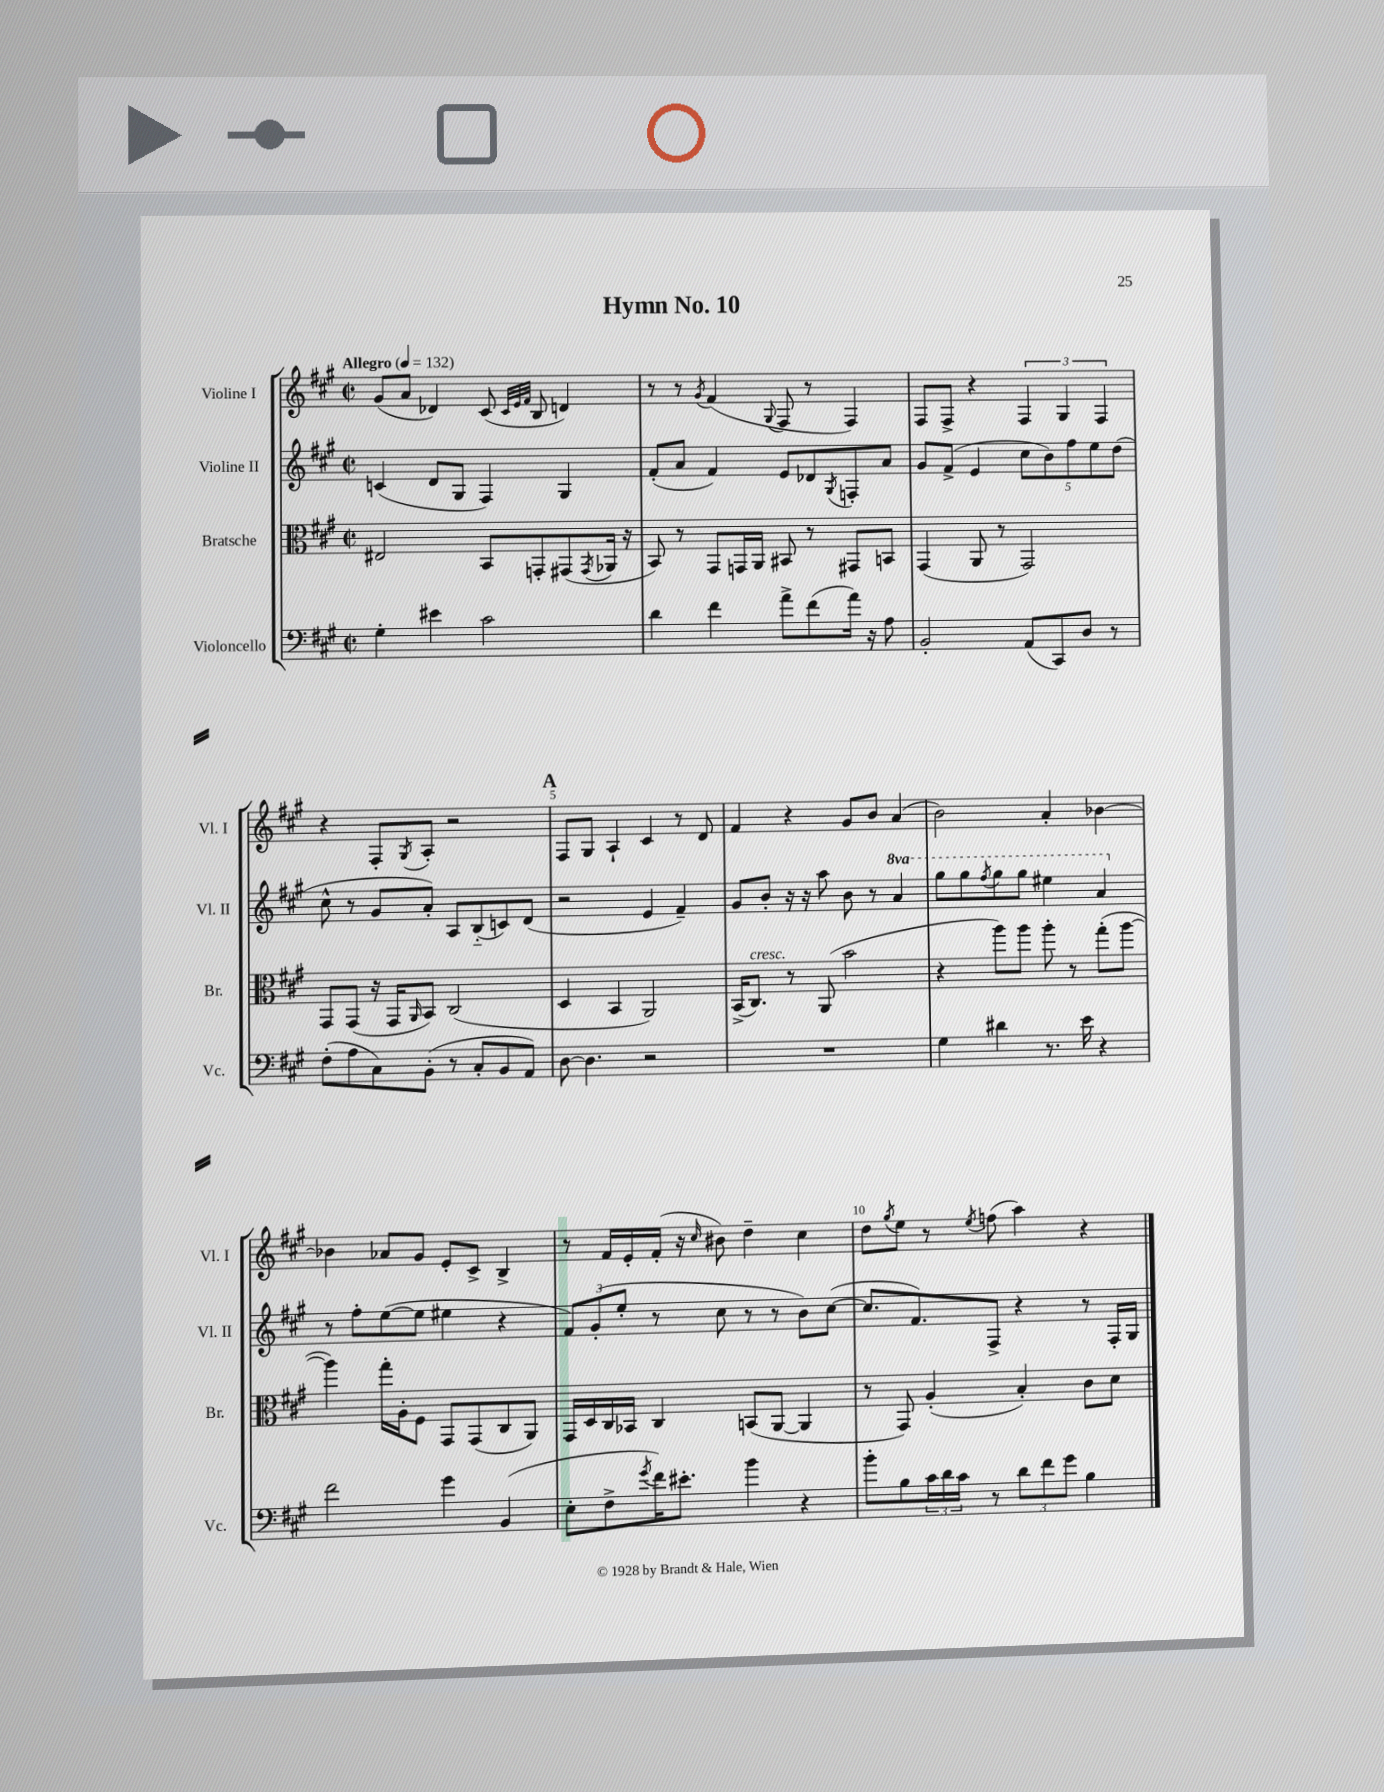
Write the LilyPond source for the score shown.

\header { title = "Hymn No. 10" }
<<
\new StaffGroup <<
\new Staff = "s0" \with { instrumentName = "Violine I" shortInstrumentName = "Vl. I" } {
    \clef treble \key a \major \defaultTimeSignature \time 2/2 \tempo "Allegro" 4 = 132
    gis'8( a'8 des'4) cis'8( \grace { cis'32 e'32 fis'32 } b8 d'4) |
    r8 r8 \acciaccatura { gis'8 } fis'4( \appoggiatura { gis8 } fis8 r8 fis4) |
    fis8 fis8-> r4 \tuplet 3/2 { fis4 gis4 fis4 } |
    r4 fis8-. \acciaccatura { gis8 } a8-. r2 |
    \mark \markup { \bold "A" } fis8 gis8 a4-! cis'4 r8 d'8 |
    fis'4 r4 gis'8 b'8 a'4( |
    b'2) a'4-. bes'4~ |
    bes'4 aes'8 gis'8 e'8-. cis'8-> b4-> |
    r8 fis'16 e'16-. fis'16-.( r16 \grace { cis''16 } bis'8) d''4-- cis''4 |
    d''8 \acciaccatura { gis''8 } e''8 r8 \acciaccatura { e''8 } f''8( a''4) r4 \bar "|." |
}
\new Staff = "s1" \with { instrumentName = "Violine II" shortInstrumentName = "Vl. II" } {
    \clef treble \key a \major \defaultTimeSignature \time 2/2 \set Staff.ottavationMarkups = #ottavation-simple-ordinals
    c'4( d'8 gis8 fis4) gis4 |
    fis'8-.( a'8 fis'4) e'8 des'8 \acciaccatura { gis8 } f8-. a'8 |
    gis'8 fis'8->( e'4 \tuplet 5/4 { cis''8 b'8) fis''8 e''8 d''8( } |
    cis''8-^ r8 gis'8 a'8-.) a8 b8-_( c'8) d'8( |
    \mark \markup { \bold "A" } r2 e'4 fis'4--) |
    gis'8 b'8-. r16 r16 a''8 b'8 r8 \ottava #1 a''4 |
    gis'''8 gis'''8 \acciaccatura { fis'''8 } gis'''8 gis'''8 eis'''4 a''4 \ottava #0 |
    r8 fis''8-. e''8~( e''8 eis''4 r4 |
    \tuplet 3/2 { fis'8) gis'8-.( e''8-. } r8 cis''8 r8 r8 b'8) cis''8~( |
    cis''8. fis'8.) fis8-> r4 r8 fis16-. gis16 \bar "|." |
}
\new Staff = "s2" \with { instrumentName = "Bratsche" shortInstrumentName = "Br." } {
    \clef alto \key a \major \defaultTimeSignature \time 2/2
    eis2 b,8 g,8-. gis,8( \acciaccatura { gis,8 } aes,16 r16 |
    b,8) r8 gis,8 g,16 a,16 bis,8 r8 gis,8 b,8 |
    gis,4( a,8 r8 gis,2) |
    gis,8 gis,8( r16 gis,16 \grace { a,16 } b,8) cis2( |
    \mark \markup { \bold "A" } d4 b,4 a,2) |
    b,16->( cis8.^\markup { \italic "cresc." }) r8 a,8( b'2 |
    r4 a''8) a''8 a''8-. r8 gis''8-.( a''8~ |
    a''4) gis''16-. a16-. fis8 gis,8 gis,8( cis8 a,8) |
    gis,16 d16 cis16 bes,16 cis4 b,8( a,8~ a,4 |
    r8 gis,8) a4-.( b4-.) cis'8 d'8 \bar "|." |
}
\new Staff = "s3" \with { instrumentName = "Violoncello" shortInstrumentName = "Vc." } {
    \clef bass \key a \major \defaultTimeSignature \time 2/2
    gis4-. eis'4 cis'2 |
    d'4 fis'4 a'8-> fis'8( a'16) r16 a8 |
    b,2-. a,8( cis,8) d8 r8 |
    fis8-.( a8 cis8) b,8-.( r8 cis8-. b,8 a,8) |
    \mark \markup { \bold "A" } d8~ d4. r2 |
    R1 |
    gis4 dis'4 r8. e'16 r4 |
    fis'2 gis'4 b,4( |
    e8-. fis8-> \acciaccatura { gis'8 } fis'16) eis'8.-. b'4 r4 |
    b'8-. b8 \tuplet 3/2 { cis'16 d'16 cis'16 } r8 \tuplet 3/2 { d'8 fis'8 gis'8 } b4 \bar "|." |
}
>>
>>
\layout { \context { \Score \override BarNumber.break-visibility = ##(#f #t #t) barNumberVisibility = #(every-nth-bar-number-visible 5) } }
